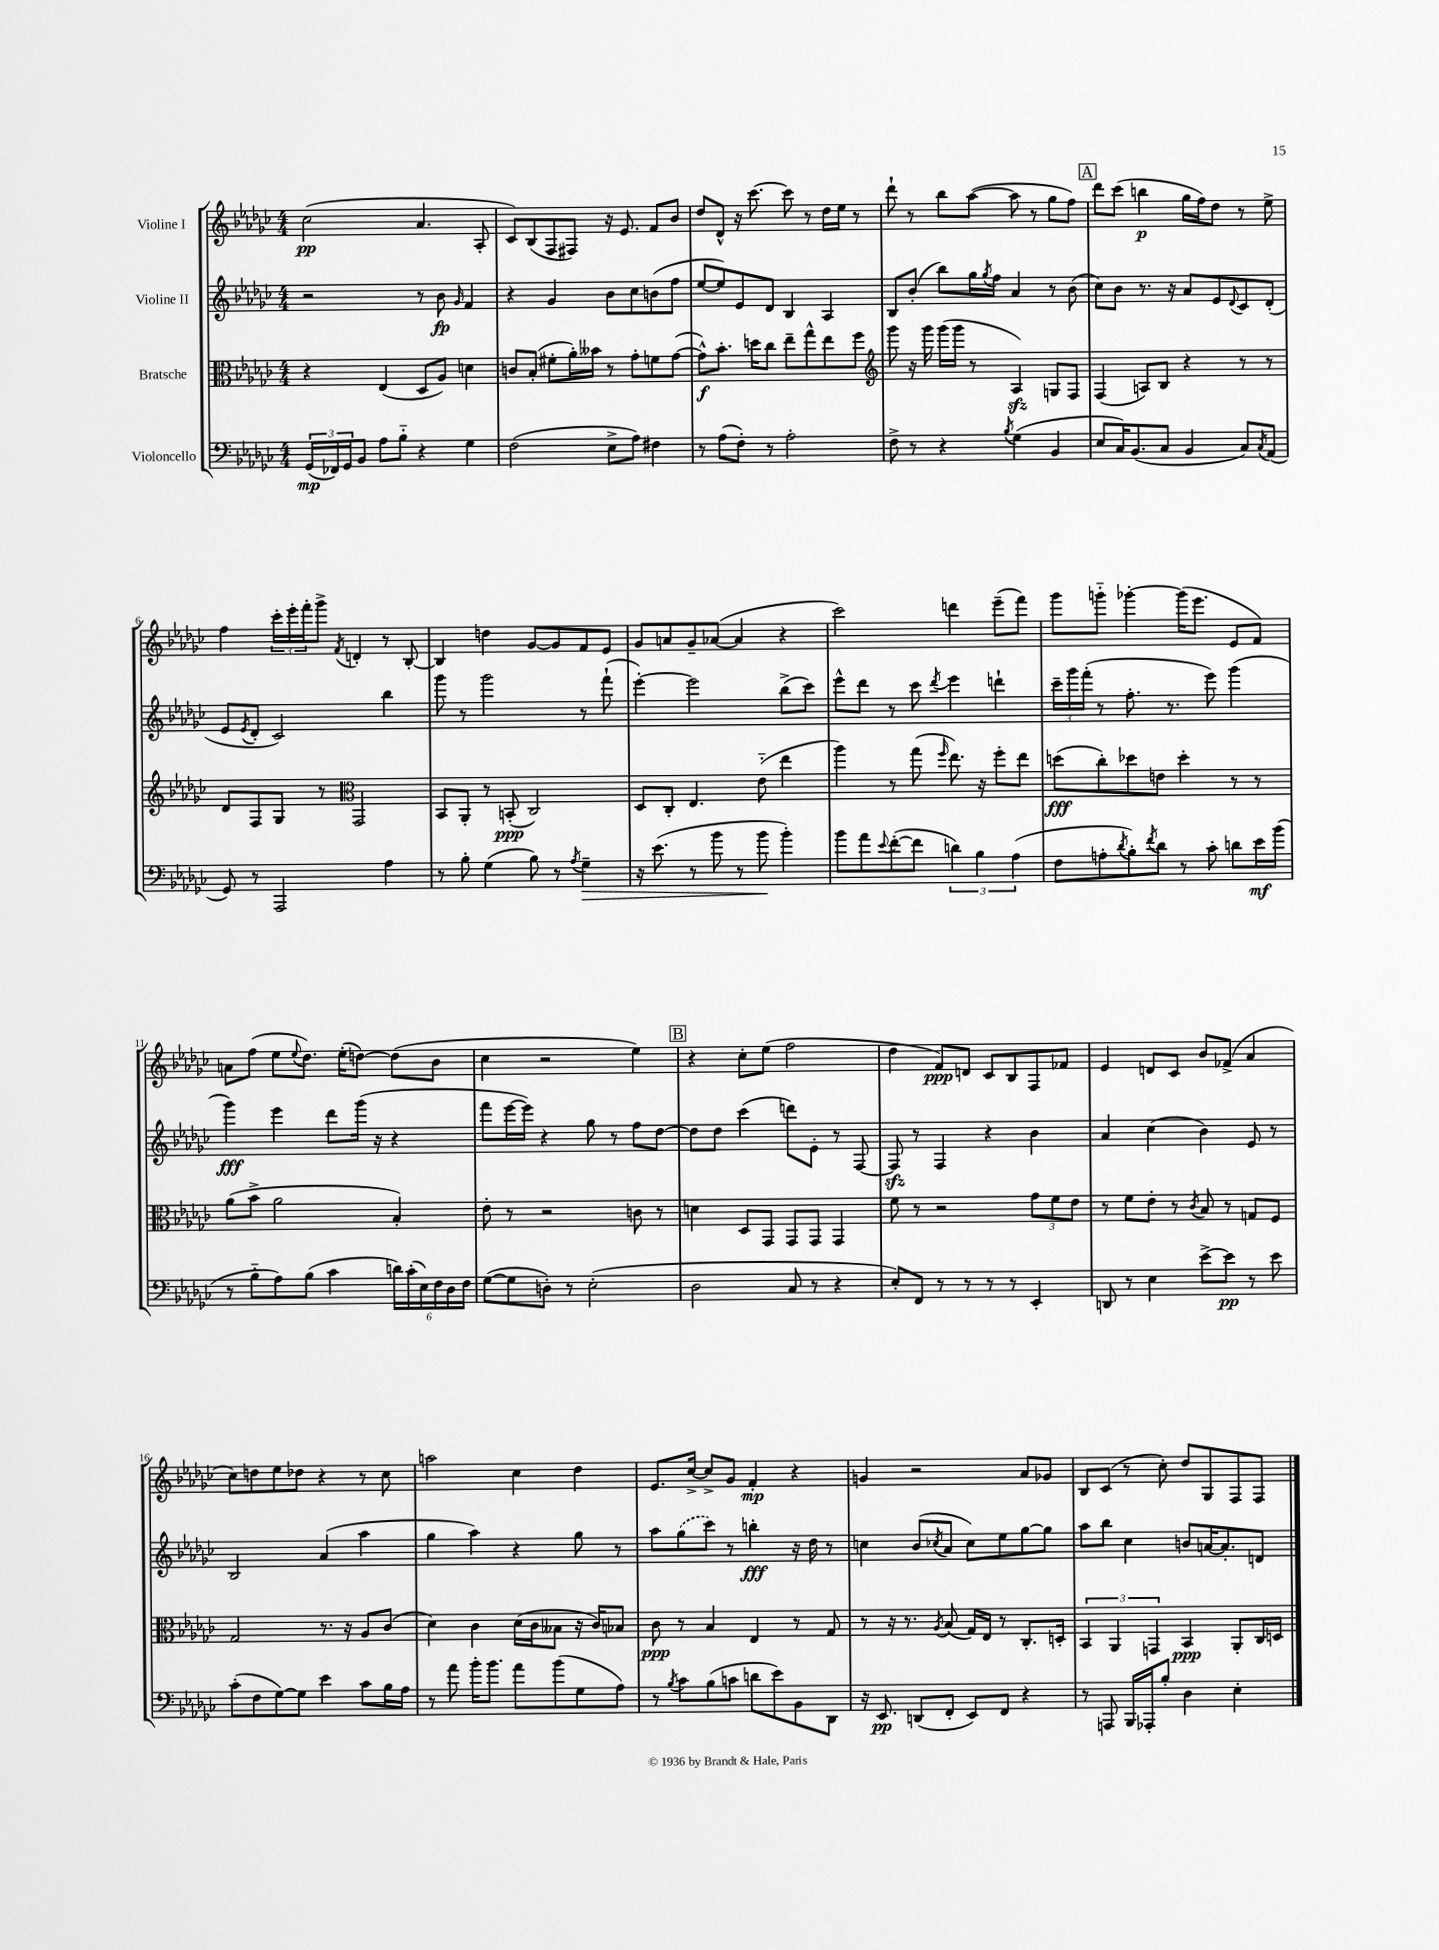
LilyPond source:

<<
\new StaffGroup <<
\new Staff = "s0" \with { instrumentName = "Violine I" } {
    \clef treble \key ges \major \numericTimeSignature \time 4/4
    ces''2\pp( aes'4. aes8-. |
    ces'8) bes8( f8 fis8) r16 ees'8. f'8 bes'8 |
    des''8 des'8-^ r16 ces'''8.~ ces'''8 r8 des''16 ees''16 r8 |
    des'''8-! r8 bes''8 aes''8~( aes''8 r8 ges''8 f''8) |
    \mark \markup { \box "A" } des'''8 ces'''8( b''4\p ges''16 f''16) des''8 r8 ees''8-> |
    f''4 \tuplet 3/2 { ces'''16-. ees'''16-. f'''16-. } ges'''8-> \acciaccatura { f'8 } d'4-. r8 bes8~-. |
    bes4 d''4 ges'8~ ges'8 f'8 ees'8 |
    ges'8 a'8 ges'8-- aes'8~( aes'4 r4 |
    ces'''2) d'''4 ees'''8--( f'''8) |
    ges'''8 g'''8-_ ges'''4~-. ges'''16( ees'''8. ees'8 f'8) |
    a'8 f''8( ees''8 \appoggiatura { ees''8 } des''8.) ees''16-.( d''8~) d''8( bes'8 |
    ces''4 r2 ees''4) |
    \mark \markup { \box "B" } r4 ces''8-. ees''8( f''2 |
    des''4 f'8\ppp) d'8 ces'8 bes8 f8 fes'8 |
    ees'4 d'8 ces'8 bes'8 fes'8->( aes'4 |
    ces''8) d''8 ees''8 des''8 r4 r8 ces''8 |
    a''2 ces''4 des''4 |
    ees'8. ces''16~-> ces''8-> ges'8 f'4-.\mp r4 |
    g'4 r2 aes'8 ges'8 |
    bes8 ces'8( r8 ces''8-.) des''8 ges8 f8 f8 \bar "|." |
}
\new Staff = "s1" \with { instrumentName = "Violine II" } {
    \clef treble \key ges \major \numericTimeSignature \time 4/4
    r2 r8 bes'8\fp \grace { ges'16 } f'4 |
    r4 ges'4 bes'8 ces''8 b'8( f''8 |
    ees''8~ ees''8) ees'8 des'8 bes4 aes4 |
    bes8 bes'8-.( bes''8) ges''16 \acciaccatura { ges''8 } f''16 aes'4 r8 bes'8( |
    \mark \markup { \box "A" } ces''8) bes'8 r8. r16 aes'8 ees'8 \appoggiatura { des'8 } ces'8 des'8-.( |
    ees'8 \acciaccatura { ees'8 } des'8-. ces'2) bes''4 |
    ges'''8 r8 ges'''2 r8 f'''8-!( |
    ees'''4~-.) ees'''2 bes''8->( ces'''8) |
    ees'''8-^ des'''8 r8 ces'''8 \acciaccatura { des'''8 } ees'''4 d'''4-! |
    \tuplet 3/2 { ces'''16-- ges'''16 f'''16-.( } r8 f''8.-. r8. ees'''8) ges'''4( |
    ges'''4\fff) ees'''4 des'''8 ges'''16( r16 r4 |
    f'''8 ees'''16~ ees'''16) r4 ges''8 r8 f''8 des''8~ |
    \mark \markup { \box "B" } des''8 des''8 ces'''4( d'''8) ees'8-. r8 f8~ |
    f8\sfz r8 f4 r4 bes'4 |
    aes'4 ces''4( bes'4) ees'8 r8 |
    bes2 aes'4( aes''4 |
    ges''4 aes''4) r4 ges''8 r8 |
    aes''8 \once \slurDashed ges''8( ces'''8) r8 b''4-.\fff r16 des''16 r8 |
    c''4 bes'8( \acciaccatura { ces''8 } aes'8 ces''8) ees''8 ges''8~ ges''8 |
    aes''8 bes''8 ces''4 b'8 a'16~ a'8.-. d'8 \bar "|." |
}
\new Staff = "s2" \with { instrumentName = "Bratsche" } {
    \clef alto \key ges \major \numericTimeSignature \time 4/4
    r4 ees4( des8 aes8) d'4 |
    c'8 bes8-.( fis'8-. aes'16-.) beses'16 r8 ges'8-. f'8 ges'8~( |
    ges'8-^\f) bes'8.-. d''16 ces''8 ees''8-- ges''8-^ ees''8 f''8 |
    \clef treble ges'''8 r16 ges'''16 ges'''16( ges'''16 r8 aes4\sfz) g8 f8 |
    \mark \markup { \box "A" } f4( a8) bes8 r4 r8 r8 |
    des'8 f8 ges8 r8 \clef alto ges,2 |
    bes,8 aes,8-. r8 b,8-.\ppp( ces2) |
    des8 ces8-. ees4. ees'8-_( ees''4 |
    aes''4) r8 ges''8( \grace { f''16 } ees''8.) r16 f''8-. ees''8 |
    d''8\fff( ces''8-.) des''8 e'8 des''4-. r8 r8 |
    aes'8( bes'8-> aes'2 bes4-.) |
    ees'8-. r8 r2 c'8 r8 |
    \mark \markup { \box "B" } d'4 des8 ges,8 ges,8 ges,8 ges,4 |
    f'8 r8 r2 \tuplet 3/2 { ges'8 f'8 ees'8 } |
    r8 f'8 ees'8-. r8 \acciaccatura { ces'8 } bes8 r8 g8 f8 |
    ges2 r8. r16 aes8 ces'8( |
    des'4) ces'4 des'16( ces'16 beses8 r16 ces'16) bes8 |
    ces'8\ppp r8 bes4 ees4 r8 ges8 |
    r8 r16 r8. \acciaccatura { aes8 } bes8( ges16) ees16 r8 ces8.-. d16-. |
    \tuplet 3/2 { bes,4 aes,4 g,4 } bes,4\ppp aes,8-. ces16 d16 \bar "|." |
}
\new Staff = "s3" \with { instrumentName = "Violoncello" } {
    \clef bass \key ges \major \numericTimeSignature \time 4/4
    \tuplet 3/2 { ges,16\mp( fes,16) ges,16 } bes,8 aes8 bes8-_ r4 ges4 |
    f2( ees8-> aes8) fis4 |
    r8 aes8( f8-.) r8 aes2-. |
    f8-> r8 r4 \acciaccatura { bes8 } ges4( bes,4 |
    \mark \markup { \box "A" } ees8 ces16) bes,8.( ces8 bes,4 ces8) \acciaccatura { ces8 } aes,8( |
    ges,8) r8 aes,,2 aes4 |
    r8 bes8-. ges4( bes8) r8 \acciaccatura { aes8 } ges4--\> |
    r16 ees'8.( r8 bes'8 r8 bes'8\! bes'4-.) |
    bes'8 aes'8 \appoggiatura { ees'8 } f'8~-.( f'8 \tuplet 3/2 { d'4) bes4 aes4( } |
    f8 a8-. \acciaccatura { des'8 } bes8-.) \acciaccatura { f'8 } des'8 r8 ces'8-. d'8 ees'16\mf bes'16( |
    r8 bes8-_ aes8) bes8( ces'4 \tuplet 6/4 { d'16) ces'16-.( ees16) f16 des16 f16 } |
    ges8~( ges8 d8-.) r8 ees2-.( |
    \mark \markup { \box "B" } des2 ces8 r8 r4 |
    ees8-.) f,8 r8 r8 r8 r8 ees,4-. |
    d,8 r8 ees4 ees'8~-> ees'8\pp r8 ees'8 |
    ces'8-.( f8 ges8~) ges8 ees'4 ces'8 bes16 aes16 |
    r8 aes'8 bes'16-. bes'8. aes'8 bes'8( ges8 aes8) |
    r8 \acciaccatura { bes8 } ces'8 bes8( c'8 d'8 ees'8) bes,8 des,8 |
    r16 ees,8.\pp d,8( f,8-. ees,8) f,8 r4 |
    r8 a,,8 bes,,16 aes,,16-. bes8-. des4 ees4-. \bar "|." |
}
>>
>>
